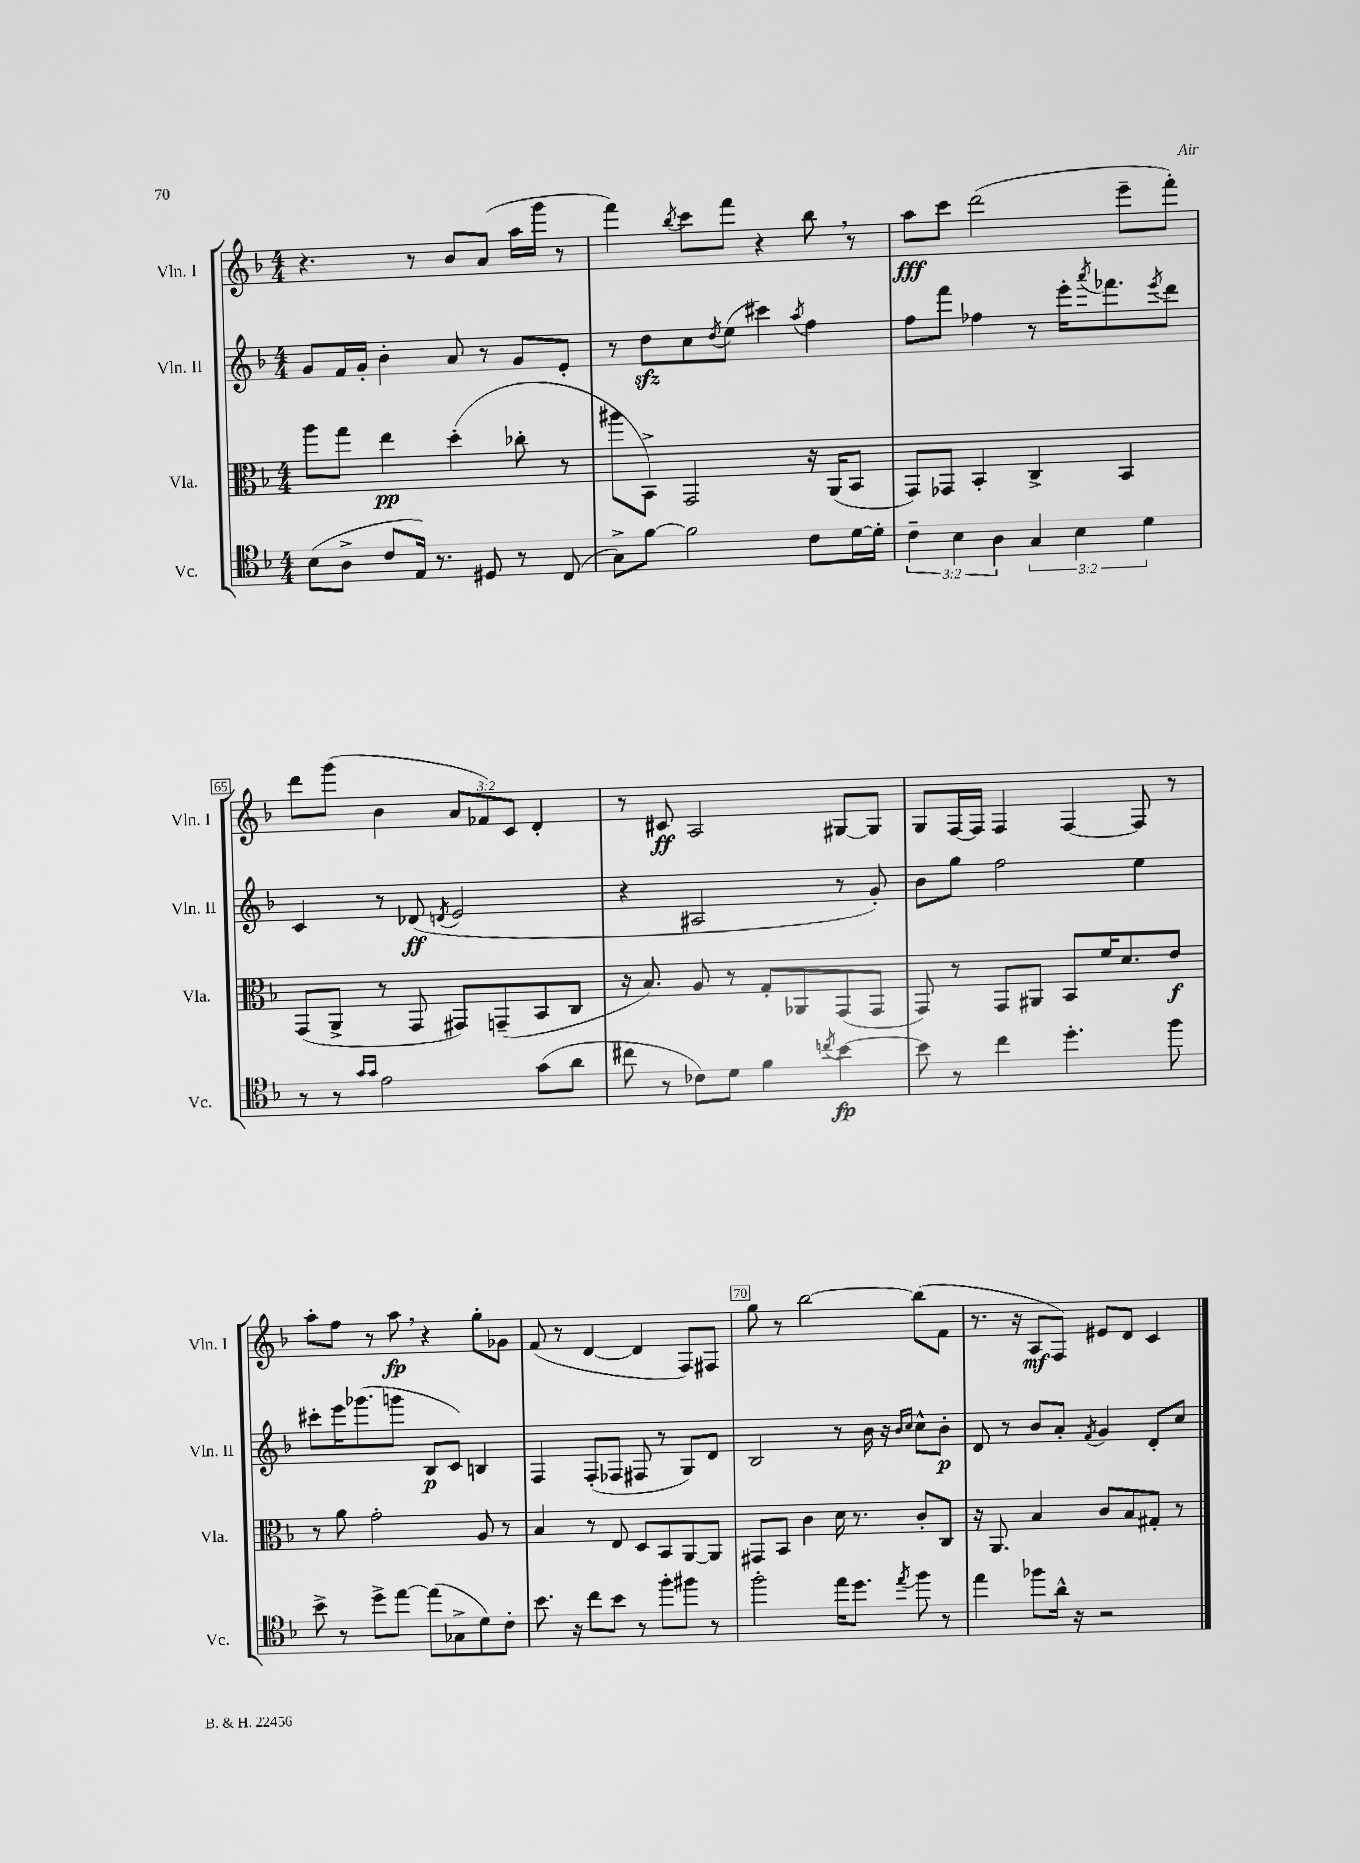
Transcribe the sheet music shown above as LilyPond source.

<<
\new StaffGroup <<
\new Staff = "s0" \with { instrumentName = "Vln. I" shortInstrumentName = "Vln. I" } {
    \clef treble \key f \major \numericTimeSignature \time 4/4 \override Staff.TupletNumber.text = #tuplet-number::calc-fraction-text
    r4. r8 bes'8 a'8( a''16 g'''16 r8 |
    f'''4) \acciaccatura { bes''8 } c'''8 f'''8 r4 bes''8 \breathe r8 |
    a''8\fff c'''8 d'''2( e'''8-- f'''8-.) |
    d'''8 g'''8( bes'4 \tuplet 3/2 { a'8 fes'8) c'8 } d'4-. |
    r8 cis'8\ff a2 gis8~ gis8 |
    g8 f16~ f16 f4 f4~ f8 r8 |
    a''8-. f''8 r8 a''8\fp \breathe r4 g''8-. ges'8 |
    f'8( r8 d'4~ d'4 f8) fis8 |
    g''8 r8 bes''2~ bes''8( f'8 |
    r8. r16 a8\mf f8) eis'8 d'8 c'4 \bar "|." |
}
\new Staff = "s1" \with { instrumentName = "Vln. II" shortInstrumentName = "Vln. II" } {
    \clef treble \key f \major \numericTimeSignature \time 4/4
    g'8 f'16 g'16-. bes'4-. a'8 r8 g'8 e'8-. |
    r8 d''8\sfz c''8 \acciaccatura { d''8 } e''8( cis'''4) \acciaccatura { a''8 } f''4 |
    f''8 f'''8 fes''4 r8 e'''16-. \acciaccatura { a'''8 } fes'''8. \acciaccatura { e'''8 } d'''8 |
    c'4 r8 des'8\ff( \acciaccatura { d'8 } e'2 |
    r4 ais2 r8 g'8-.) |
    bes'8 g''8 f''2 e''4 |
    cis'''8-. e'''16 ges'''8.( g'''8 bes8\p c'8) b4 |
    f4 f8-.( fes8 fis8 r8 g8) d'8 |
    bes2 r8 bes'16 r16 \grace { bes'16 c''16 } c''8-^ bes'8-.\p |
    d'8 r8 bes'8 a'8-. \acciaccatura { f'8 } g'4 d'8-. c''8 \bar "|." |
}
\new Staff = "s2" \with { instrumentName = "Vla." shortInstrumentName = "Vla." } {
    \clef alto \key f \major \numericTimeSignature \time 4/4
    a''8 g''8 e''4\pp d''4-.( ces''8-. r8 |
    ais''8 bes,8->) g,2 r16 a,16( bes,8 |
    g,8) ges,8 bes,4-. c4-> bes,4 |
    g,8( a,8-> r8 g,8 gis,8) g,8--( bes,8 c8 |
    r16 bes8.) a8 r8 g8-. aes,8 g,8( g,8 |
    g,8) r8 g,8 ais,8 bes,8 f'16 d'8. e'8\f |
    r8 a'8 g'2-. a8 r8 |
    bes4 r8 e8 d8 bes,8 a,8~ a,8 |
    gis,8 bes,8 c'4 d'16 r8. c'8-. c8 |
    r16 a,8. bes4 c'8 bes8 gis8-. r8 \bar "|." |
}
\new Staff = "s3" \with { instrumentName = "Vc." shortInstrumentName = "Vc." } {
    \clef tenor \key f \major \numericTimeSignature \time 4/4 \override Staff.TupletNumber.text = #tuplet-number::calc-fraction-text
    bes8( a8-> c'8 e16) r8. dis8 r8 c8( |
    g8->) f'8~ f'2 c'8 d'16~ d'16-. |
    \tuplet 3/2 { c'4-- bes4 a4 } \tuplet 3/2 { g4 bes4 d'4 } |
    r8 r8 \grace { g'16 g'16 } e'2 g'8( a'8 |
    cis''8 r8 ces'8) d'8 f'4 \acciaccatura { c''8 } bes'4~\fp |
    bes'8 r8 c''4 d''4.-. f''8 |
    bes'8-> r8 d''8-> e''8~ e''8( ges8-> d'8) c'8-. |
    bes'8. r16 c''8 bes'8 r8 f''8-. fis''8 r8 |
    f''2-. e''16 d''8. \acciaccatura { e''8 } f''8 r8 |
    e''4 fes''8 a'16-^ r16 r2 \bar "|." |
}
>>
>>
\layout { \context { \Score currentBarNumber = #62 \override BarNumber.break-visibility = ##(#f #t #t) barNumberVisibility = #(every-nth-bar-number-visible 5) \override BarNumber.stencil = #(make-stencil-boxer 0.1 0.3 ly:text-interface::print) } }
